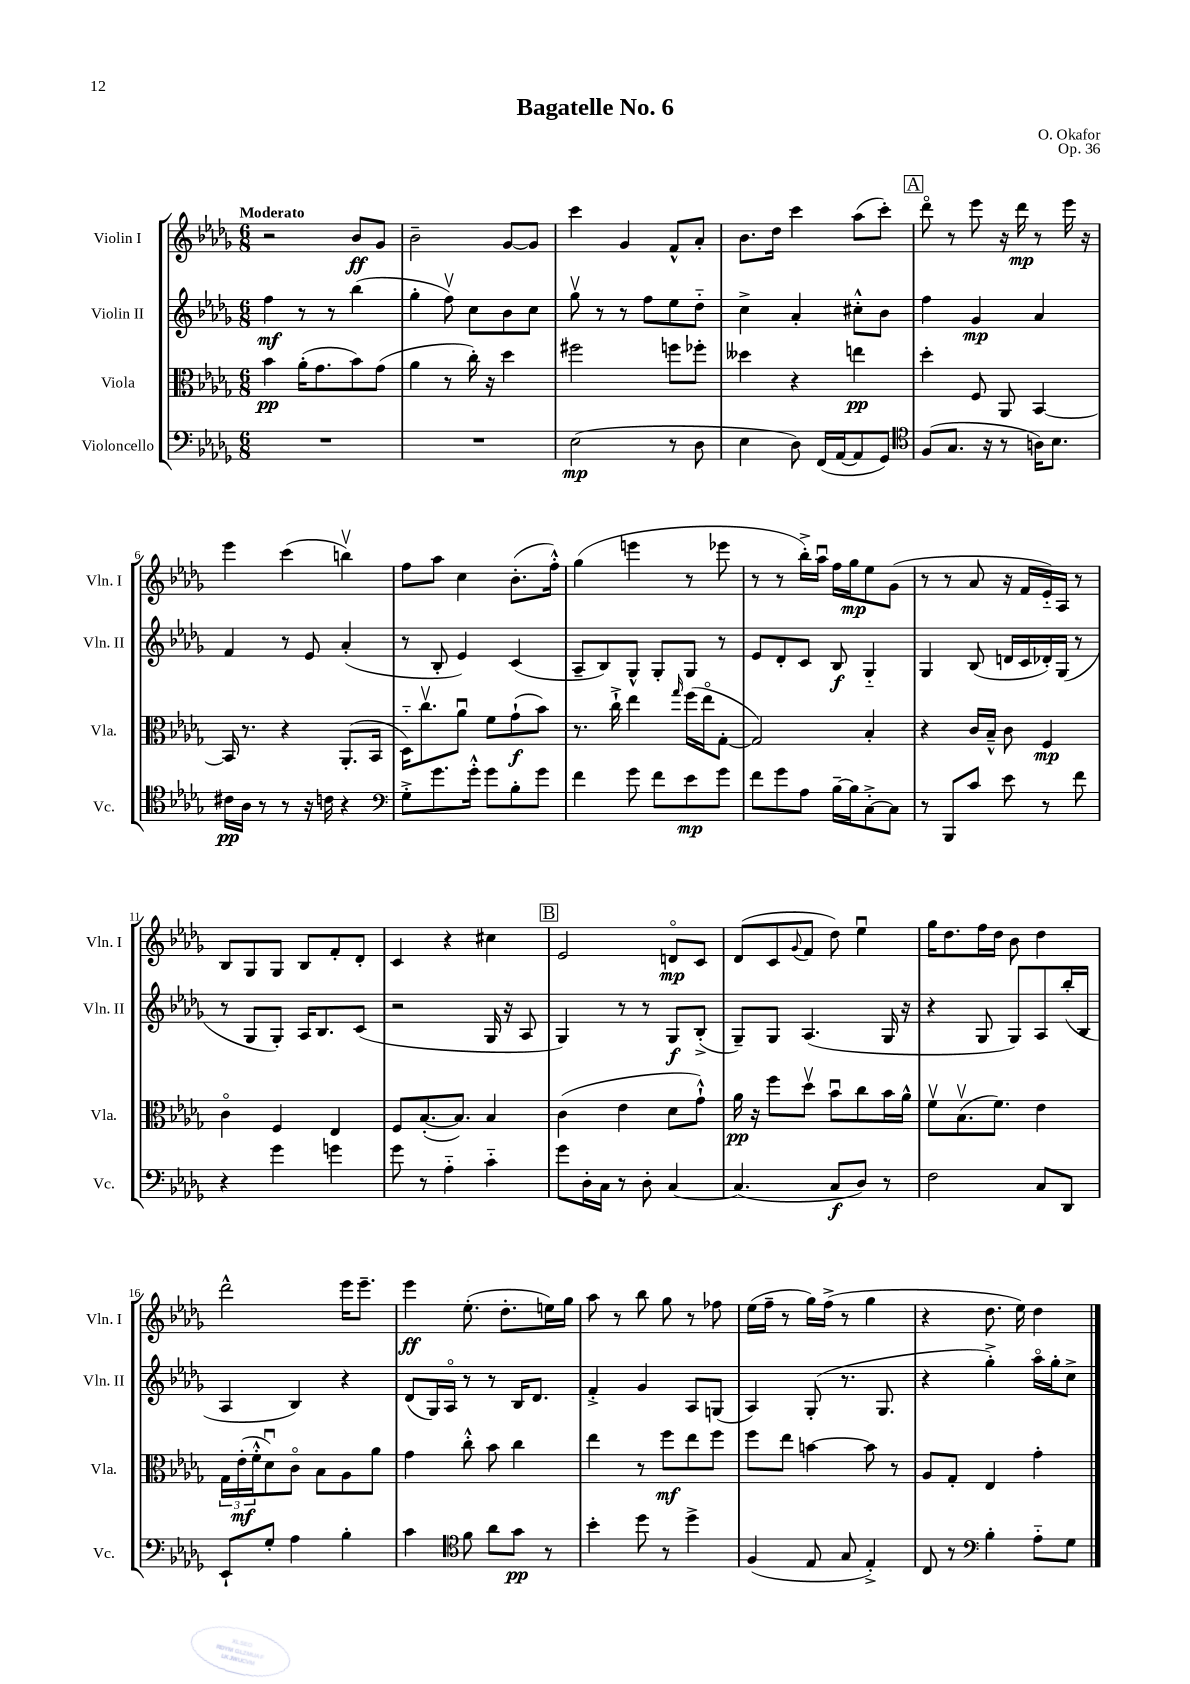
\header { title = "Bagatelle No. 6" composer = "O. Okafor" opus = "Op. 36" }
<<
\new StaffGroup <<
\new Staff = "s0" \with { instrumentName = "Violin I" shortInstrumentName = "Vln. I" } {
    \clef treble \key des \major \numericTimeSignature \time 6/8 \tempo "Moderato"
    r2 bes'8\ff ges'8 |
    bes'2-- ges'8~ ges'8 |
    c'''4 ges'4 f'8-^ aes'8-. |
    bes'8. des''16 c'''4 aes''8( c'''8-.) |
    \mark \markup { \box "A" } des'''8\flageolet r8 ees'''8 r16 des'''16\mp r8 ees'''16 r16 |
    ees'''4 c'''4( b''4\upbow) |
    f''8 aes''8 c''4 bes'8.-.( f''16-.-^) |
    ges''4( e'''4 r8 ees'''8 |
    r8 r8 bes''16-.->) aes''16\downbow f''16 ges''16\mp ees''8 ges'8( |
    r8 r8 aes'8 r16 f'16 ees'16-_) aes16 r8 |
    bes8 ges8 ges8 bes8 f'8-. des'8-. |
    c'4 r4 cis''4 |
    \mark \markup { \box "B" } ees'2 d'8\flageolet\mp c'8 |
    des'8( c'8 \appoggiatura { ges'8 } f'8 des''8) ees''4\downbow |
    ges''16 des''8. f''16 des''16 bes'8 des''4 |
    des'''2-^ ees'''16 ees'''8.-- |
    ees'''4\ff ees''8.-.( des''8.-. e''16) ges''16 |
    aes''8 r8 bes''8 ges''8 r8 fes''8 |
    ees''16( f''16-- r8 ges''16) f''16->( r8 ges''4 |
    r4 des''8. ees''16) des''4 \bar "|." |
}
\new Staff = "s1" \with { instrumentName = "Violin II" shortInstrumentName = "Vln. II" } {
    \clef treble \key des \major \numericTimeSignature \time 6/8
    f''4\mf r8 r8 bes''4( |
    ges''4-. f''8\upbow) c''8 bes'8 c''8 |
    ges''8\upbow r8 r8 f''8 ees''8 des''8-_ |
    c''4-> aes'4-. cis''8-.-^ bes'8 |
    \mark \markup { \box "A" } f''4 ges'4\mp aes'4 |
    f'4 r8 ees'8 aes'4-.( |
    r8 bes8-. ees'4) c'4( |
    aes8-- bes8) ges8-^ ges8-. ges8 r8 |
    ees'8 des'8-. c'8 bes8\f ges4-_ |
    ges4 bes8( d'16 c'16 des'16-.) ges16( r8 |
    r8 ges8 ges8-.) aes16 bes8. c'8( |
    r2 ges16 r16 aes8 |
    \mark \markup { \box "B" } ges4) r8 r8 ges8\f bes8-.->( |
    ges8--) ges8 aes4.( ges16 r16 |
    r4 ges8 ges8) aes8 bes''16-.( bes16 |
    aes4 bes4) r4 |
    des'8( ges16) aes16\flageolet r8 r8 bes16 des'8. |
    f'4-.-> ges'4 aes8 g8( |
    aes4) ges8-.( r8. ges8. |
    r4 ges''4-.->) aes''16\flageolet ges''16-. c''8-> \bar "|." |
}
\new Staff = "s2" \with { instrumentName = "Viola" shortInstrumentName = "Vla." } {
    \clef alto \key des \major \numericTimeSignature \time 6/8
    bes'4\pp aes'16-.( ges'8. bes'8) ges'8( |
    aes'4 r8 c''16-.) r16 des''4 |
    fis''2 f''8 fes''8-. |
    deses''4 r4 e''4\pp |
    \mark \markup { \box "A" } des''4-. f8 aes,8 bes,4~ |
    bes,16 r8. r4 aes,8.-.( bes,16 |
    des16-_) c''8.\upbow aes'8\downbow f'8 ges'8-!\f( bes'8) |
    r8. c''16-!-> ees''4 \grace { ges''16 } f''16( ees''16\flageolet ges8~-. |
    ges2) bes4-. |
    r4 c'16 bes16---^ c'8 f4\mp |
    c'4\flageolet f4 ees4 |
    f8 bes8.~-.( bes8.) bes4 |
    \mark \markup { \box "B" } c'4( ees'4 des'8 ges'8-!-^) |
    aes'16\pp r16 f''8 des''8\upbow bes'8\downbow c''8 bes'16 aes'16-^ |
    f'8\upbow bes8.\upbow( f'8.) ees'4 |
    \tuplet 3/2 { ges16 ees'16-.\mf( f'16-.-^ } des'8\downbow) c'8\flageolet bes8 aes8 aes'8 |
    ges'4 c''8-.-^ bes'8 c''4 |
    ees''4 r8 f''8\mf ees''8 f''8 |
    f''8 ees''8 b'4~ b'8 r8 |
    aes8 ges8-. ees4 ges'4-. \bar "|." |
}
\new Staff = "s3" \with { instrumentName = "Violoncello" shortInstrumentName = "Vc." } {
    \clef bass \key des \major \numericTimeSignature \time 6/8
    R2. |
    R2. |
    ees2\mp( r8 des8 |
    ees4 des8) f,16( aes,16~ aes,8 ges,8) |
    \mark \markup { \box "A" } \clef tenor f8( ges8. r16 r8 a16) bes8. |
    cis'16\pp aes16 r8 r8 r16 c'16 r4 |
    \clef bass ges8-.-> ges'8. ges'16-.-^ ges'8 bes8-. ges'8 |
    f'4 ges'8 f'8 ees'8\mp ges'8 |
    f'8 ges'8 aes8 bes16~-- bes16 c8~-.-> c8 |
    r8 bes,,8 c'8 ees'8 r8 f'8 |
    r4 ges'4 g'4 |
    ges'8 r8 aes4-_ c'4-_ |
    \mark \markup { \box "B" } ges'8 des16-. c16 r8 des8-. c4~ |
    c4.( c8\f des8) r8 |
    f2 c8 des,8 |
    ees,8-! ges8-. aes4 bes4-. |
    c'4 \clef tenor f'8 aes'8 ges'8\pp r8 |
    bes'4-. des''8 r8 des''4-> |
    f4( ees8 ges8 ees4-.->) |
    c8 r8 \clef bass bes4-. aes8-_ ges8 \bar "|." |
}
>>
>>
